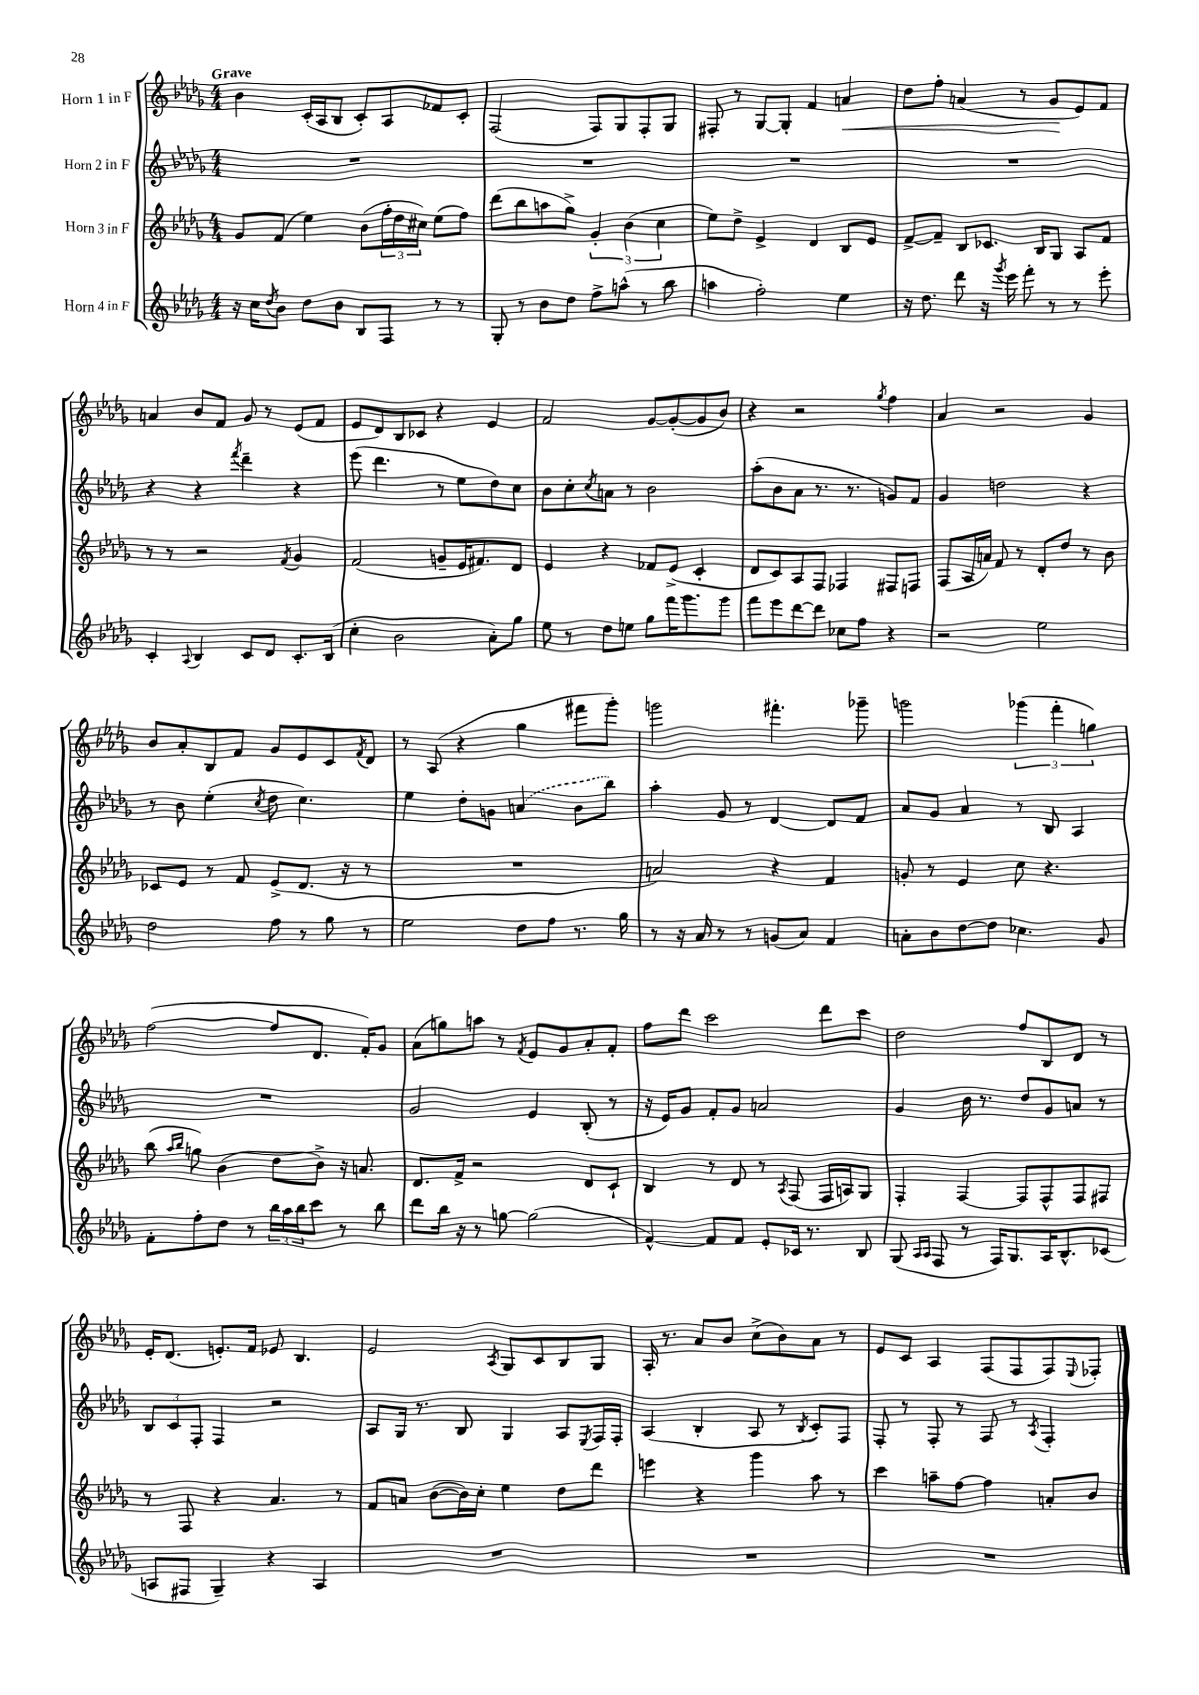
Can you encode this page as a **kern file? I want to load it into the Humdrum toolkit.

**kern	**kern	**kern	**kern	**dynam
*part4	*part3	*part2	*part1	*part1
*staff4	*staff3	*staff2	*staff1	*staff1
*I"Horn 4 in F	*I"Horn 3 in F	*I"Horn 2 in F	*I"Horn 1 in F	*
*clefG2	*clefG2	*clefG2	*clefG2	*
*k[b-e-a-d-g-]	*k[b-e-a-d-g-]	*k[b-e-a-d-g-]	*k[b-e-a-d-g-]	*
*M4/4	*M4/4	*M4/4	*M4/4	*
=1	=1	=1	=1	=1
!	!	!	!LO:TX:a:B:t=Grave	!
16r	8g-/L	1r	4b-\	.
16cc\KL	.	.	.	.
8qdd-/	.	.	.	.
8b-\J	(8f/J	.	.	.
8dd-\L	4ee-\)	.	(16c'/LL	.
.	.	.	16A-/J	.
8b-\J	.	.	8B-/J	.
8B-/L	(8b-\L	.	8c'/L)	.
8F/J	24ff'\L	.	8A-/	.
.	24dd-\	.	.	.
.	24cc#X\JJ)	.	.	.
8r	(8ee-\L	.	8f-X/	.
8r	8ff\J)	.	8c'/J	.
=2	=2	=2	=2	=2
8G-'/	(8ddd-\L	1r	(2F/	.
8r	8bb-\	.	.	.
8b-\L	8aan\	.	.	.
8dd-\J	8gg-^\J)	.	.	.
8ff^\L	6g-'/	.	8F/L)	.
(8aan^^\J	.	.	8G-/	.
.	(6b-\	.	.	.
8r	.	.	8F'/	.
.	6cc\	.	.	.
8bb-\	.	.	8G-/J	.
=3	=3	=3	=3	=3
4aan\	8ee-\L)	1r	8F#X'/	.
.	8dd-^\J	.	8r	.
2ff'\)	4e-^/	.	[8G-/L	.
.	.	.	8G-'/J]	.
.	4d-/	.	4f/	.
!	!	!	!	!LO:HP:b
4ee-\	8B-/L	.	4an/	<
.	8e-/J	.	.	.
=4	=4	=4	=4	=4
16r	[8f^/L	1r	8dd-\L	.
8.dd-\	.	.	.	.
.	8f~/J]	.	8ff'\J	.
8ddd-\	8B-/L	.	(4an/	.
16r	8.c-X/J	.	.	.
8qggg-/	.	.	.	.
16eee-\	.	.	.	.
8fff'\	.	.	8r	.
.	16B-/KL	.	.	.
8r	8G-/J	.	8g-/L	.
8r	8A-/L	.	8e-/)	[
8eee-'\	8f/J	.	8f/J	.
!!LO:LB:g=z
=5	=5	=5	=5	=5
4c'/	8r	4r	4an/	.
.	8r	.	.	.
8qqA-/	.	.	.	.
4B-/	2r	4r	8b-/L	.
.	.	.	8f/J	.
.	.	8qfff/	.	.
8c/L	.	4ddd-~\	8g-/	.
8d-/J	.	.	8r	.
.	8qf/	.	.	.
8.c'/L	4g-/	4r	(8e-/L	.
.	.	.	8f/J	.
(16B-/Jk	.	.	.	.
=6	=6	=6	=6	=6
4cc'\	(2f/	(8eee-\	8e-/L	.
.	.	4.ddd-\	8d-/)	.
2b-\	.	.	8B-/	.
.	.	.	8c-X/J	.
.	8gn~/L	8r	4r	.
.	16e-/K	8ee-\L	.	.
.	8.f#X/)	.	.	.
8a-'\L)	.	8dd-\)	4e-/	.
8gg-\J	8d-/J	8cc\J	.	.
=7	=7	=7	=7	=7
8ee-\	4e-/	8b-\L	2f/	.
8r	.	8cc'\	.	.
.	.	8qcc/	.	.
8dd-\L	4r	8an\J	.	.
8een\J	.	8r	.	.
8gg-\L	8f-X/L	2b-\	[8g-/L	.
16fff\K	(8e-^/J	.	(8g-'/_	.
8.ggg-\	.	.	.	.
.	4c'/	.	8g-/]	.
8ggg-\J	.	.	8b-/J)	.
=8	=8	=8	=8	=8
8fff\L	8d-/L	(8aa-'\L	4r	.
8eee-\	8c/)	8b-\	.	.
[8ddd-\	8A-/	8a-\J	2r	.
8ddd-\J]	8F/J	8.r	.	.
8cc-X\L	4F-X/	.	.	.
.	.	8.r	.	.
8ff\J	.	.	.	.
.	.	.	8qgg-/	.
4r	8F#X/L	8gn/L)	4ff\	.
.	8Fn/J	8f/J	.	.
=9	=9	=9	=9	=9
2r	(8F/L	4g-/	4a-/	.
.	16A-/L	.	.	.
.	16an/JJ)	.	.	.
.	8f/	2ddn\	2r	.
.	8r	.	.	.
2ee-\	8d-'/L	.	.	.
.	8dd-/J	.	.	.
.	8r	4r	4g-/	.
.	8b-\	.	.	.
!!LO:LB:g=z
=10	=10	=10	=10	=10
2dd-\	8c-X/L	8r	8b-/L	.
.	8e-/J	8b-\	8a-'/	.
.	8r	(4ee-'\	8B-/	.
.	8f/	.	8f/J	.
.	.	8qcc/	.	.
8ff\	(8e-^/L	8dd-\	8g-/L	.
8r	8.d-/J	4.cc\)	8e-/	.
8gg-\	.	.	8c/	.
.	16r	.	.	.
.	.	.	8qf/	.
8r	8r	.	8d-/J	.
=11	=11	=11	=11	=11
2ee-\	1r	4ee-\	8r	.
.	.	.	(8A-/	.
.	.	8dd-'\L	4r	.
.	.	8gn\J	.	.
8dd-\L	.	(4an/	4gg-\	.
8ff\J	.	.	.	.
8.r	.	8b-\L	8fff#X\L	.
.	.	8bb-\J)	8ggg-'\J)	.
16gg-\	.	.	.	.
=12	=12	=12	=12	=12
8r	2an/)	4aa-'\	2gggn\	.
16r	.	.	.	.
16a-/	.	.	.	.
8r	.	8g-/	.	.
8r	.	8r	.	.
(8gn/L	4r	[4d-/	4.fff#X'\	.
8a-/J)	.	.	.	.
4f/	4f/	8d-/L]	.	.
.	.	8f/J	8ggg-X~\	.
=13	=13	=13	=13	=13
8an'\L	8gn'/	8a-/L	2gggn\	.
8b-\	8r	8g-/J	.	.
[8dd-\	4e-/	4a-/	.	.
8dd-\J]	.	.	.	.
4.cc-X\	8cc\	8r	(6ggg-X\	.
.	4.r	8B-/	.	.
.	.	.	6fff'\	.
.	.	4A-/	.	.
.	.	.	6ggn\)	.
8g-/	.	.	.	.
!!LO:LB:g=z
=14	=14	=14	=14	=14
8f'\L	(8bb-\	1r	([2ff\	.
.	16qqaa-/LL	.	.	.
.	16qqbb-/JJ	.	.	.
8ff'\	8ggn\)	.	.	.
8dd-\J	(4b-\	.	.	.
8r	.	.	.	.
24bb-\LL	8dd-\L	.	8ff/L]	.
24aa-\	.	.	.	.
24bb-\J	.	.	.	.
8ccc\J	8b-^\J)	.	8.d-/J	.
8r	16r	.	.	.
.	8.an/	.	16f'/KL)	.
8bb-\	.	.	8g-/J	.
=15	=15	=15	=15	=15
8ddd-\L	8.d-/L	2g-/	(8a-\L	.
16bb-\Jk	.	.	8ggn\)	.
16r	16f^/Jk	.	.	.
8r	2r	.	8aan\J	.
[8ggn\	.	.	8r	.
.	.	.	8qf/	.
(2gg\]	.	4e-/	8e-/L	.
.	.	.	8g-/	.
.	8d-/L	(8B-'/	8a-'/	.
.	8c`/J	8r	8f'/J	.
=16	=16	=16	=16	=16
[4f^^/)	4B-/	16r	8ff\L	.
.	.	16e-/KL)	.	.
.	.	8g-/J	8ddd-\J	.
8f/L]	8r	8f'/L	2ccc\	.
8f/J	8d-/	8g-/J	.	.
8e-'/L	8r	2an/	.	.
.	8qA-/	.	.	.
16c-X/Jk	(8F/	.	.	.
8.r	.	.	.	.
.	16F/LL	.	8ddd-\L	.
.	16An/J)	.	.	.
8B-/	8G-/J	.	8ccc\J	.
=17	=17	=17	=17	=17
(8G-/	4F'/	4g-/	2dd-\	.
16qqA-/LL	.	.	.	.
16qqA-/JJ	.	.	.	.
8F/	.	.	.	.
8r	[4F/	16b-\	.	.
.	.	8.r	.	.
16F/KL)	.	.	.	.
8.G-/	.	.	.	.
.	8F/L]	8dd-/L	8ff/L	.
16A-/K	8F^^/	8g-/	8B-/	.
8.B-^^/	.	.	.	.
.	8F/	8an/J	8d-/J	.
(8c-X/J	8F#X/J	8r	8r	.
!!LO:LB:g=z
=18	=18	=18	=18	=18
8An/L	8r	12B-/L	16e-'/KL	.
.	.	.	(8.d-/J	.
.	.	12c/	.	.
8F#X/J	8F/	.	.	.
.	.	12F'/J	.	.
4G-~/)	4r	4F/	8.en'/L)	.
.	.	.	16f/Jk	.
4r	4.a-/	2r	8e-X/	.
.	.	.	4.B-/	.
4A/	.	.	.	.
.	8r	.	.	.
=19	=19	=19	=19	=19
1r	8f/L	8A-/L	2e-/	.
.	8an/J	16G-/Jk	.	.
.	.	8.r	.	.
.	([8b-\L	.	.	.
.	16b-\L])	8B-/	.	.
.	16cc'\JJ	.	.	.
.	.	.	8qA-/	.
.	4ee-\	4G-/	8G-/L	.
.	.	.	8c/	.
.	8dd-\L	8A-/L	8B-/	.
.	.	8qE-/	.	.
.	8ddd-\J	16F/L	8G-/J	.
.	.	16F'/JJ	.	.
=20	=20	=20	=20	=20
1r	4eeen\	(4A-/	16A-'/	.
.	.	.	8.r	.
.	4r	4B-'/	8a-/L	.
.	.	.	8b-/J	.
.	4ggg-\	8A-/	(8cc^\L	.
.	.	8r	8b-\)	.
.	.	8qB-/	.	.
.	8aa-\	8c'/L)	8a-\J	.
.	8r	8F/J	8r	.
=21	=21	=21	=21	=21
1r	4ccc\	8F'/	8e-/L	.
.	.	8r	8c/J	.
.	8aan~\L	8F'/	4A-/	.
.	[8ff\J	8r	.	.
.	4ff\]	8F/	(8F/L	.
.	.	8r	8F/	.
.	.	8qA-/	.	.
.	8an'/L	4F'/	8F/)	.
.	.	.	8qqE-/	.
.	8b-/J	.	8F-X'/J	.
==	==	==	==	==
*-	*-	*-	*-	*-
